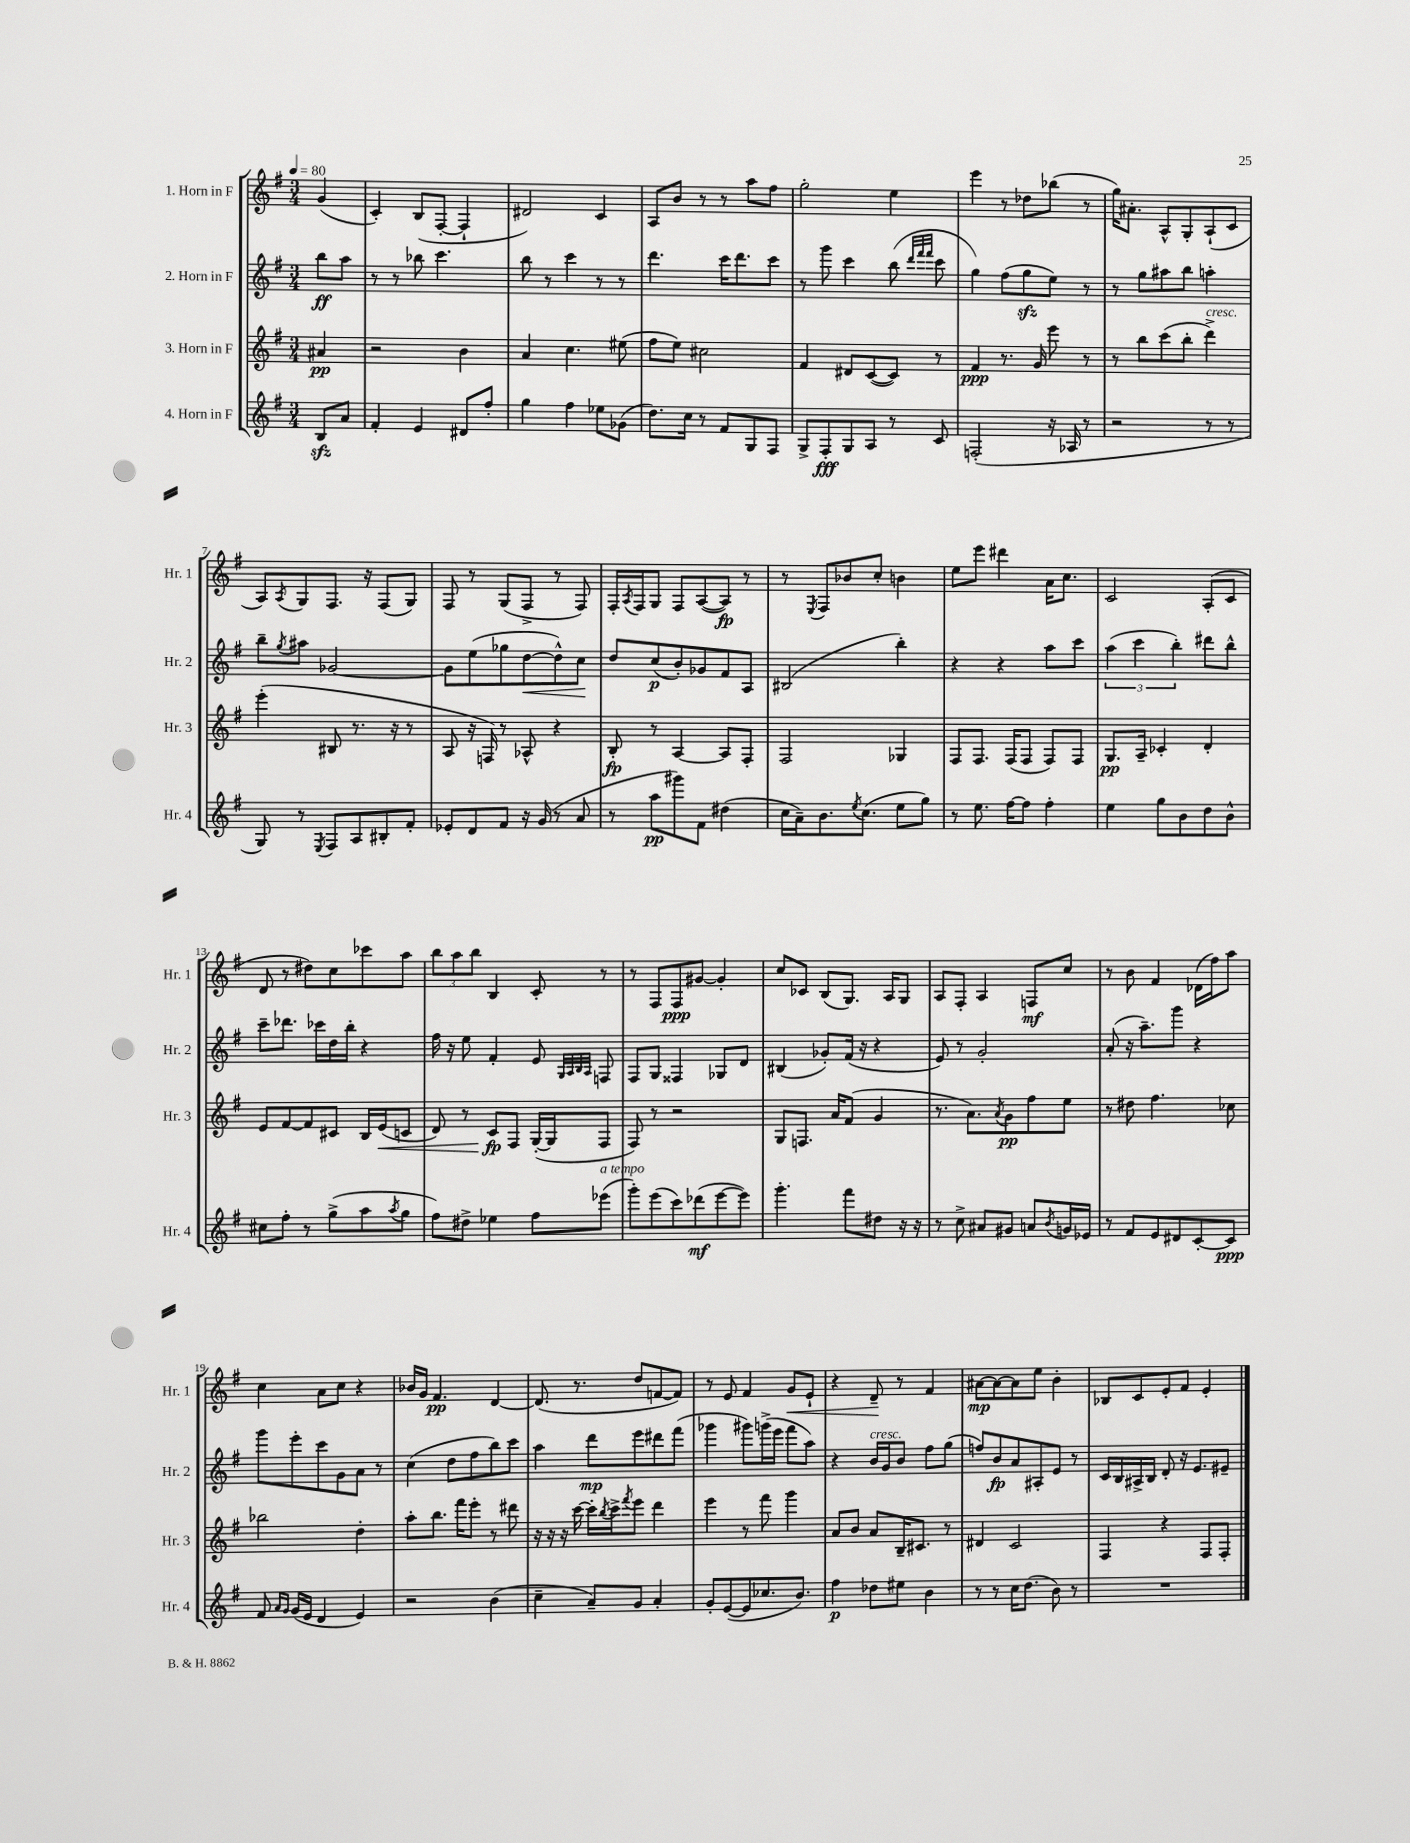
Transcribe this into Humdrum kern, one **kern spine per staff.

**kern	**dynam	**kern	**dynam	**kern	**dynam	**kern	**dynam
*part4	*part4	*part3	*part3	*part2	*part2	*part1	*part1
*staff4	*staff4	*staff3	*staff3	*staff2	*staff2	*staff1	*staff1
*I"4. Horn in F	*	*I"3. Horn in F	*	*I"2. Horn in F	*	*I"1. Horn in F	*
*I'Hr. 4	*	*I'Hr. 3	*	*I'Hr. 2	*	*I'Hr. 1	*
*clefG2	*	*clefG2	*	*clefG2	*	*clefG2	*
*k[f#]	*	*k[f#]	*	*k[f#]	*	*k[f#]	*
*M3/4	*	*M3/4	*	*M3/4	*	*M3/4	*
*MM80	*	*MM80	*	*MM80	*	*MM80	*
=	=	=	=	=	=	=	=
8Bzz/L	.	4a#X/	pp	8bb\L	ff	(4g/	.
8a/J	.	.	.	8aa\J	.	.	.
=1	=1	=1	=1	=1	=1	=1	=1
4f#'/	.	2r	.	8r	.	4c'/)	.
.	.	.	.	8r	.	.	.
4e/	.	.	.	8bb-X\	.	(8B/L	.
.	.	.	.	4.ccc\	.	[8F#'/J	.
8d#X/L	.	4b\	.	.	.	4F#`/]	.
8ff#'/J	.	.	.	.	.	.	.
=2	=2	=2	=2	=2	=2	=2	=2
4gg\	.	4a/	.	8bb\	.	2d#X/)	.
.	.	.	.	8r	.	.	.
4ff#\	.	4.cc\	.	4ccc\	.	.	.
8ee-X\L	.	.	.	8r	.	4c/	.
(8g-X\J	.	(8ee#X\	.	8r	.	.	.
=3	=3	=3	=3	=3	=3	=3	=3
8.dd\L)	.	8ff#\L	.	4.ddd\	.	8A/L	.
.	.	8ee\J)	.	.	.	8b/J	.
16cc\Jk	.	.	.	.	.	.	.
8r	.	2cc#X\	.	.	.	8r	.
8f#/L	.	.	.	16ccc\KL	.	8r	.
.	.	.	.	8.ddd\	.	.	.
8G/	.	.	.	.	.	8aa\L	.
8F#/J	.	.	.	8ccc\J	.	8ff#\J	.
=4	=4	=4	=4	=4	=4	=4	=4
8G^/L	.	4f#/	.	8r	.	2gg'\	.
8F#'/	fff	.	.	8ggg\	.	.	.
8G/	.	8d#X/L	.	4ccc\	.	.	.
8A/J	.	([8c/	.	.	.	.	.
8r	.	8c/J])	.	(8bb\	.	4ee\	.
.	.	.	.	32qqddd/LLL	.	.	.
.	.	.	.	32qqfff#/	.	.	.
.	.	.	.	32qqfff#/JJJ	.	.	.
8c/	.	8r	.	8ccc\	.	.	.
=5	=5	=5	=5	=5	=5	=5	=5
(2Fn'/	.	4f#/	ppp	4gg\)	.	4eee\	.
.	.	8.r	.	(8ff#\L	.	8r	.
.	.	.	.	8ggzz\	.	8dd-X\L	.
.	.	16g/	.	.	.	.	.
16r	.	8eee\	.	8ee\J)	.	(8bb-X\J	.
16A-X/	.	.	.	.	.	.	.
8r	.	8r	.	8r	.	8r	.
=6	=6	=6	=6	=6	=6	=6	=6
2r	.	8r	.	8r	.	16gg\KL)	.
.	.	.	.	.	.	8.a#X'\J	.
.	.	8bb\L	.	8gg\L	.	.	.
.	.	(8ccc\	.	8aa#X\	.	8A^^/L	.
.	.	8bb'\J	.	8bb\J	.	8G'/	.
!	!	!LO:TX:a:i:t=cresc.	!	!	!	!	!
8r	.	4ddd^\)	.	4aan'\	.	(8A`/	.
8r	.	.	.	.	.	8c/J	.
!!LO:LB:g=z
=7	=7	=7	=7	=7	=7	=7	=7
8G/)	.	(4eee'\	.	8bb~\L	.	8A/L)	.
.	.	.	.	8qgg/	.	8qA/	.
8r	.	.	.	8aa#X\J	.	8G/	.
8qE/	.	.	.	.	.	.	.
8F#/L	.	8B#X/	.	[2g-X/	.	8.F#/J	.
8A/	.	8.r	.	.	.	.	.
.	.	.	.	.	.	16r	.
8B#X'/	.	.	.	.	.	(8F#/L	.
.	.	16r	.	.	.	.	.
8f#'/J	.	8r	.	.	.	8G/J)	.
=8	=8	=8	=8	=8	=8	=8	=8
8e-X'/L	.	8A/	.	8g-\L]	.	8F#/	.
8d/	.	16r	.	(8ee\	.	8r	.
.	.	16Fn/)	.	.	.	.	.
8f#/J	.	8r	.	8gg-X\	.	(8G/L	.
!	!	!	!	!	!LO:HP:b	!	!
16r	.	8A-X^^/	.	[8dd\	<	8F#^/J	.
(16g/	.	.	.	.	.	.	.
8r	.	4r	.	8dd^^\])	.	8r	.
8a/	.	.	.	8cc\J	.	8F#/)	.
.	.	.	.	.	[	.	.
=9	=9	=9	=9	=9	=9	=9	=9
8r	.	8B'/	fp	8dd/L	.	16F#'/LL	.
.	.	.	.	.	.	8qA/	.
.	.	.	.	.	.	16F#/J	.
8aa\L	pp	8r	.	(8cc/	p	8G/J	.
8ggg#X\)	.	[4A/	.	8b'/)	.	8F#/L	.
8f#\J	.	.	.	8g-X/	.	([8A/	.
(4dd#X\	.	8A/L]	.	8f#/	.	8A/J])	fp
.	.	8F#'/J	.	8A/J	.	8r	.
=10	=10	=10	=10	=10	=10	=10	=10
16cc\LL	.	2F#/	.	(2B#X/	.	8r	.
16a~\J)	.	.	.	.	.	.	.
.	.	.	.	.	.	8qE/	.
8.b\	.	.	.	.	.	8F#/L	.
.	.	.	.	.	.	8b-X/	.
8qee/	.	.	.	.	.	.	.
(8.cc\J	.	.	.	.	.	.	.
.	.	.	.	.	.	8cc'/J	.
8ee\L	.	4G-X/	.	4bb'\)	.	4bn\	.
8gg\J)	.	.	.	.	.	.	.
=11	=11	=11	=11	=11	=11	=11	=11
8r	.	8F#/L	.	4r	.	8ee\L	.
8.ee\	.	8.F#/J	.	.	.	8eee\J	.
.	.	.	.	4r	.	4ddd#X\	.
[16ff#\KL	.	(16F#/KL	.	.	.	.	.
8ff#\J]	.	8F#/J	.	.	.	.	.
4ff#'\	.	8F#/L)	.	8aa\L	.	16a\KL	.
.	.	.	.	.	.	8.cc\J	.
.	.	8F#/J	.	8ccc\J	.	.	.
=12	=12	=12	=12	=12	=12	=12	=12
4ee\	.	8.G/L	pp	(6aa\	.	2c/	.
.	.	.	.	6ccc\	.	.	.
.	.	16A~/Jk	.	.	.	.	.
8gg\L	.	4c-X'/	.	.	.	.	.
.	.	.	.	6bb'\)	.	.	.
8b\	.	.	.	.	.	.	.
8dd\	.	4d'/	.	8ddd#X\L	.	(8A'/L	.
8b^^\J	.	.	.	8bb^^\J	.	8c/J	.
!!LO:LB:g=z
=13	=13	=13	=13	=13	=13	=13	=13
8cc#X\L	.	8e/L	.	8ccc~\L	.	8d/	.
8ff#'\J	.	[8f#/	.	8.ddd-X\J	.	8r	.
8r	.	8f#/]	.	.	.	8dd#X\L)	.
.	.	.	.	16ccc-X\LL	.	.	.
(8gg^\L	.	8c#X/J	.	16dd\	.	8cc\	.
.	.	.	.	16bb'\JJ	.	.	.
8aa\	.	16B/LL	.	4r	.	8ccc-X\	.
!	!	!	!LO:HP:b	!	!	!	!
.	.	(16e/J	<	.	.	.	.
8qaa/	.	.	.	.	.	.	.
8gg\J	.	8cn/J	.	.	.	8aa\J	.
=14	=14	=14	=14	=14	=14	=14	=14
8ff#\L)	.	8d/)	.	16ff#\	.	12bb\L	.
.	.	.	.	16r	.	.	.
.	.	.	.	.	.	12aa\	.
8dd#X^\J	.	8r	.	8ee\	.	.	.
.	.	.	.	.	.	12bb\J	.
4ee-X\	.	8c/L	fp	4f#'/	.	4B/	.
.	.	8F#/J	[	.	.	.	.
8ff#\L	.	([16G'/LL	.	8e/	.	8c'/	.
.	.	16G/J]	.	.	.	.	.
.	.	.	.	32qqG/LLL	.	.	.
.	.	.	.	32qqA/	.	.	.
.	.	.	.	32qqB/	.	.	.
.	.	.	.	32qqA/JJJ	.	.	.
!LO:TX:a:i:t=a tempo	!	!	!	!	!	!	!
(8eee-X\J	.	8F#/J	.	8Fn/	.	8r	.
=15	=15	=15	=15	=15	=15	=15	=15
8ggg'\L)	.	8F#/)	.	8F#/L	.	8r	.
(8eee\	.	8r	.	8G/J	.	8F#/L	.
8ccc\)	.	2r	.	4F##X/	.	8F#/	ppp
(8ddd-X\	mf	.	.	.	.	[8g#X/J	.
[8eee\	.	.	.	8G-X/L	.	4g#'/]	.
8eee\J])	.	.	.	8d/J	.	.	.
=16	=16	=16	=16	=16	=16	=16	=16
4.ggg'\	.	8G/L	.	(4B#X/	.	8cc/L	.
.	.	8.Fn/J	.	.	.	8c-X/J	.
.	.	.	.	8g-X'/L)	.	(8B/L	.
.	.	16a/KL	.	.	.	.	.
8fff#\L	.	(8f#/J	.	(16f#/Jk	.	8.G/J)	.
.	.	.	.	16r	.	.	.
8dd#X\J	.	4g/	.	4r	.	.	.
.	.	.	.	.	.	16A/KL	.
16r	.	.	.	.	.	8G/J	.
16r	.	.	.	.	.	.	.
=17	=17	=17	=17	=17	=17	=17	=17
8r	.	8.r	.	8e/)	.	8A/L	.
8cc^\	.	.	.	8r	.	8F#'/J	.
.	.	8.a\L)	.	.	.	.	.
8a#X/L	.	.	.	2g'/	.	4A/	.
.	.	8qa/	.	.	.	.	.
8g#X/J	.	8g\	pp	.	.	.	.
8an/L	.	8ff#\	.	.	.	8Fn/L	mf
8qb/	.	.	.	.	.	.	.
16gn/L	.	8ee\J	.	.	.	8cc/J	.
16e-X/JJ	.	.	.	.	.	.	.
=18	=18	=18	=18	=18	=18	=18	=18
8r	.	8r	.	(8a'/	.	8r	.
8f#/L	.	8dd#X\	.	16r	.	8b\	.
.	.	.	.	8.aa~\L)	.	.	.
8e/	.	4.ff#\	.	.	.	4f#/	.
8d#X/	.	.	.	8ggg\J	.	.	.
[8c'/	.	.	.	4r	.	(16d-X\LL	.
.	.	.	.	.	.	16ff#\J)	.
8c/J]	ppp	8cc-X\	.	.	.	8aa\J	.
!!LO:LB:g=z
=19	=19	=19	=19	=19	=19	=19	=19
8f#/	.	2bb-X\	.	8ggg\L	.	4cc\	.
16qqa/LL	.	.	.	.	.	.	.
16qqg/JJ	.	.	.	.	.	.	.
(16g/LL	.	.	.	8eee'\	.	.	.
16e/JJ	.	.	.	.	.	.	.
4d/	.	.	.	8ccc\	.	8a\L	.
.	.	.	.	8g\	.	8cc\J	.
4e/)	.	4dd'\	.	8a\J	.	4r	.
.	.	.	.	8r	.	.	.
=20	=20	=20	=20	=20	=20	=20	=20
2r	.	8aa'\L	.	(4cc\	.	16b-X/LL	.
.	.	.	.	.	.	16g/JJ	.
.	.	8.bb\J	.	.	.	4.f#/	pp
.	.	.	.	8dd\L	.	.	.
.	.	16fff#\KL	.	.	.	.	.
.	.	8eee'\J	.	8ff#\	.	.	.
(4b\	.	8r	.	8bb\)	.	[4d/	.
.	.	8ddd#X\	.	8ccc\J	.	.	.
=21	=21	=21	=21	=21	=21	=21	=21
4cc~\	.	16r	.	4aa\	.	(8.d/]	.
.	.	16r	.	.	.	.	.
.	.	16r	.	.	.	.	.
.	.	[16ccc\	.	.	.	8.r	.
8a~/L)	.	16ccc'\LL]	.	8ddd\L	mp	.	.
.	.	8qbb/	.	.	.	.	.
.	.	16ccc^\J	.	.	.	.	.
.	.	8qfff#/	.	.	.	.	.
8g/J	.	8eee\J	.	8eee\	.	8dd/L	.
4a'/	.	4ddd\	.	8ddd#X\	.	[8fn/	.
.	.	.	.	(8fff#\J	.	8f/J])	.
=22	=22	=22	=22	=22	=22	=22	=22
8g'/L	.	4eee\	.	4ggg-X\	.	8r	.
([8e/	.	.	.	.	.	8e/	.
8e/]	.	8r	.	8ggg#X\L)	.	4f#/	.
8.cc-X/	.	8fff#\	.	(16gggn^\L	.	.	.
.	.	.	.	16eee\JJ	.	.	.
!	!	!	!	!	!	!	!LO:HP:b
.	.	4ggg\	.	8fff#\L	.	8g/L	<
8.b/J)	.	.	.	.	.	.	.
.	.	.	.	8aa\J)	.	8e`/J	.
=23	=23	=23	=23	=23	=23	=23	=23
4ff#\	p	8a/L	.	4r	.	4r	.
.	.	8b/J	.	.	.	.	.
!	!	!	!	!LO:TX:a:i:t=cresc.	!	!	!
8dd-X\L	.	8a/L	.	16b/LL	.	8d~/	.
.	.	.	.	16g/J	.	.	.
8ee#X\J	.	16B~/K	.	8b/J	.	8r	[
.	.	8.c#X/J	.	.	.	.	.
4b\	.	.	.	8ff#\L	.	4f#/	.
.	.	8r	.	(8gg\J	.	.	.
=24	=24	=24	=24	=24	=24	=24	=24
8r	.	4d#X/	.	8ffn/L)	.	[8a#X\L	mp
8r	.	.	.	8b/	fp	8a#\_	.
16cc\KL	.	2c/	.	8a/	.	8a#\]	.
(8.dd\J	.	.	.	.	.	.	.
.	.	.	.	8A#X'/	.	8ee\J	.
8b\)	.	.	.	8e/J	.	4b'\	.
8r	.	.	.	8r	.	.	.
=25	=25	=25	=25	=25	=25	=25	=25
2.r	.	4F#/	.	16c/LL	.	8B-X/L	.
.	.	.	.	16B/	.	.	.
.	.	.	.	16A#X^/	.	8c/	.
.	.	.	.	16B/JJ	.	.	.
.	.	4r	.	8d'/	.	8e'/	.
.	.	.	.	16r	.	8f#/J	.
.	.	.	.	8.e/L	.	.	.
.	.	8F#/L	.	.	.	4e'/	.
.	.	8F#'/J	.	8e#X~/J	.	.	.
==	==	==	==	==	==	==	==
*-	*-	*-	*-	*-	*-	*-	*-
